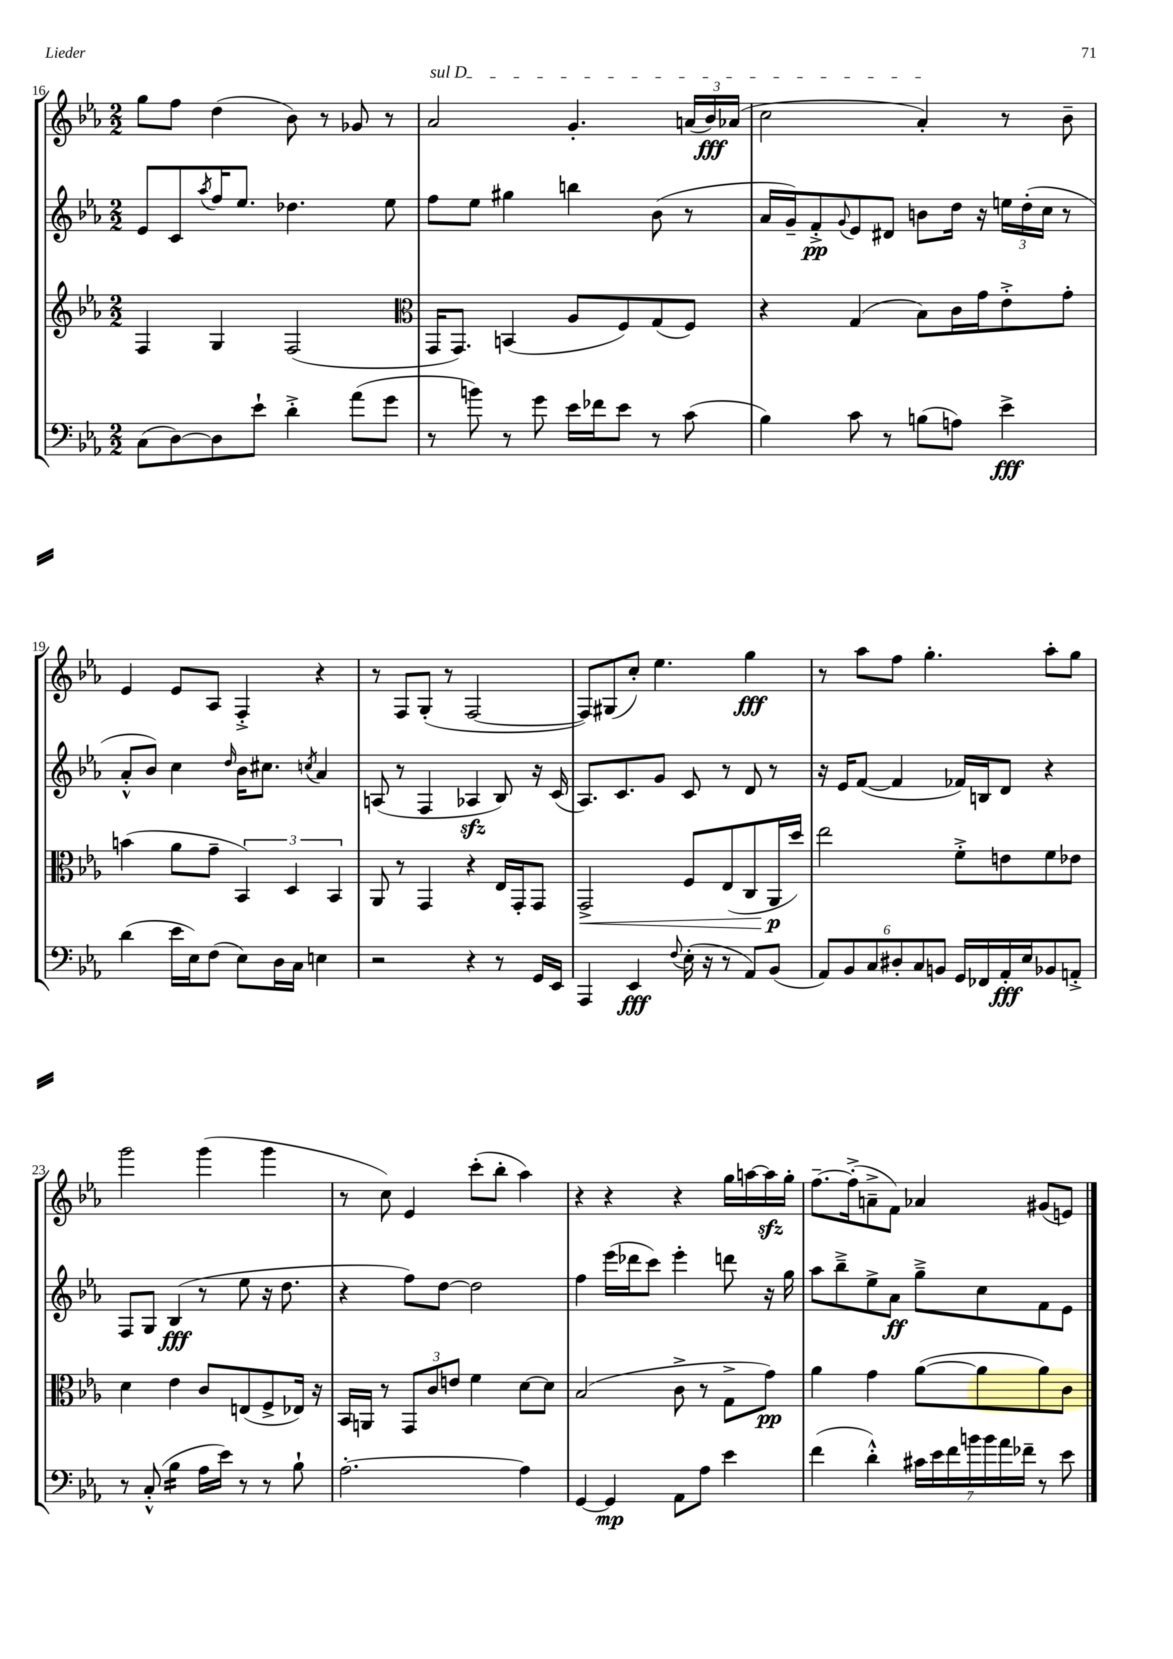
<<
\new StaffGroup <<
\new Staff = "s0" {
    \clef treble \key ees \major \numericTimeSignature \time 2/2
    g''8 f''8 d''4( bes'8) r8 ges'8 r8 |
    \once \override TextSpanner.bound-details.left.text = \markup { \italic "sul D" } aes'2\startTextSpan g'4.-. \tuplet 3/2 { a'16( bes'16\fff) aes'16( } |
    c''2 aes'4-.\stopTextSpan) r8 bes'8-- |
    ees'4 ees'8 aes8 f4-.-> r4 |
    r8 f8 g8-.( r8 f2~ |
    f8) gis8( c''8-.) ees''4. g''4\fff |
    r8 aes''8 f''8 g''4.-. aes''8-. g''8 |
    g'''2 g'''4( g'''4 |
    r8 c''8) ees'4 c'''8-.( bes''8-. aes''4) |
    r4 r4 r4 g''16 a''16~ a''16\sfz g''16-. |
    f''8.~-- f''16-.->( a'8---> f'8) aes'4 gis'8( e'8) \bar "|." |
}
\new Staff = "s1" {
    \clef treble \key ees \major \numericTimeSignature \time 2/2
    ees'8 c'8 \acciaccatura { aes''8 } f''16 ees''8. des''4. ees''8 |
    f''8 ees''8 gis''4 b''4 bes'8( r8 |
    aes'16 g'16--) f'8-.->\pp \appoggiatura { g'8 } ees'8 dis'8 b'8 d''16 r16 \tuplet 3/2 { e''16 d''16-.( c''16 } r8 |
    aes'8-.-^ bes'8) c''4 \grace { d''16 } bes'16 cis''8. \acciaccatura { c''8 } aes'4 |
    a8( r8 f4 aes4\sfz bes8) r16 c'16( |
    aes8.) c'8. g'8 c'8 r8 d'8 r8 |
    r16 ees'16 f'8~( f'4 fes'16) b16 d'8 r4 |
    f8 g8 bes4\fff( r8 ees''8 r16 d''8. |
    r4 f''8) d''8~ d''2 |
    f''4 ees'''16( des'''16 c'''8) ees'''4-. d'''8 r16 g''16 |
    aes''8 bes''8---> ees''8-> aes'8\ff g''8---> c''8 f'8 ees'8 \bar "|." |
}
\new Staff = "s2" {
    \clef treble \key ees \major \numericTimeSignature \time 2/2
    f4 g4 f2( |
    \clef alto g,16 g,8.) b,4( aes8 f8) g8( f8) |
    r4 g4( bes8) c'16 g'16 ees'8-.-> g'8-. |
    b'4( aes'8 g'8-- \tuplet 3/2 { bes,4) d4 bes,4 } |
    aes,8 r8 g,4 r4 ees16 g,16-. g,8 |
    g,2->\< f8 ees8( c8 aes,16\p\! d''16) |
    ees''2 f'8-.-> e'8 f'8 ees'8 |
    d'4 ees'4 c'8 e8( f8-> ees16) r16 |
    bes,16 a,16 r8 \tuplet 3/2 { g,8 c'8 e'8 } f'4 d'8~ d'8 |
    bes2( c'8-> r8 g8-> g'8\pp) |
    aes'4 g'4 aes'8~( aes'8 aes'8) c'8 \bar "|." |
}
\new Staff = "s3" {
    \clef bass \key ees \major \numericTimeSignature \time 2/2
    c8( d8~) d8 ees'8-! d'4-.-> aes'8( g'8 |
    r8 b'8) r8 g'8 ees'16 fes'16 ees'8 r8 c'8( |
    bes4) c'8 r8 b8( a8) ees'4->\fff |
    d'4( ees'16 ees16) f8( ees8) d16 c16 e4 |
    r2 r4 r8 g,16 ees,16 |
    aes,,4 ees,4\fff \appoggiatura { f8 } ees16-.( r16 r8 aes,8) bes,8( |
    \tuplet 6/4 { aes,8) bes,8 c8 dis8-. c8 b,8 } g,16 fes,16 aes,16-.\fff ees16 bes,8 a,8-.-> |
    r8 c8-.-^( bes4:16 aes16 ees'16) r8 r8 bes8-! |
    aes2.~-. aes4 |
    g,4~ g,4\mp aes,8 aes8 ees'4 |
    f'4( d'4-.-^) \tuplet 7/4 { cis'16 ees'16 f'16 b'16 b'16 aes'16 fes'16-- } r8 ees'8 \bar "|." |
}
>>
>>
\layout { \context { \Score currentBarNumber = #16 } }
